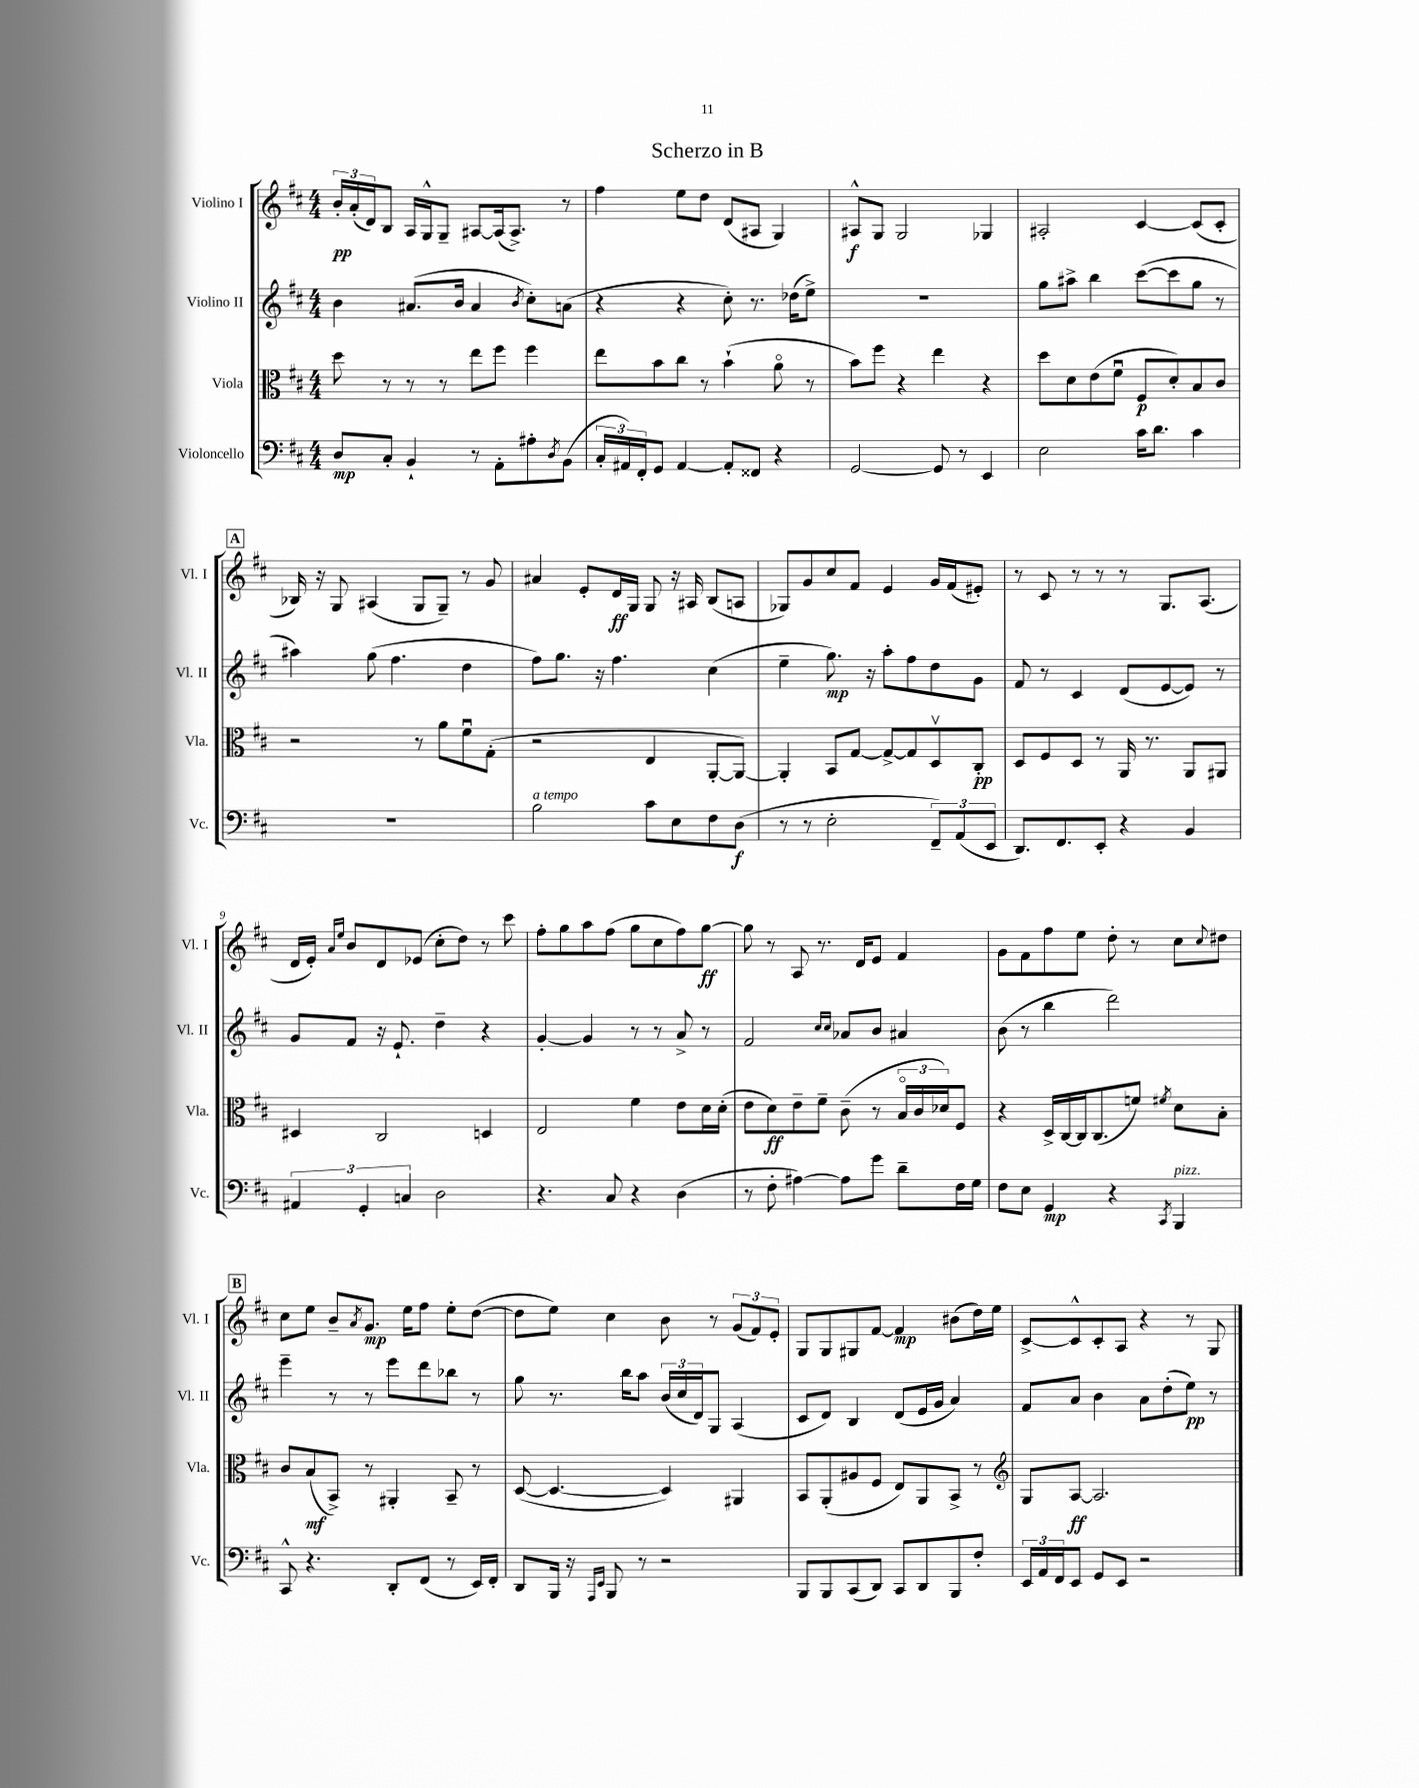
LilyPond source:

\header { title = "Scherzo in B" }
<<
\new StaffGroup <<
\new Staff = "s0" \with { instrumentName = "Violino I" shortInstrumentName = "Vl. I" } {
    \clef treble \key d \major \numericTimeSignature \time 4/4
    \tuplet 3/2 { b'16-.\pp a'16-.( d'16) } b8 a16 g16-^ g8-- ais8~ ais16( ais8.->) r8 |
    fis''4 e''8 d''8 d'8( ais8 g4) |
    ais8-^\f g8 g2 ges4 |
    ais2-. cis'4~ cis'8( cis'8-. |
    \mark \markup { \box "A" } bes16) r16 g8 ais4( g8 g8--) r8 g'8 |
    ais'4 e'8-. d'16\ff g16 g8 r16 ais16 b8( a8 |
    ges8) g'8 cis''8 fis'8 e'4 g'16 fis'16( eis'8-.) |
    r8 cis'8 r8 r8 r8 g8. a8.( |
    d'16 e'16-.) \grace { a'16 e''16 } b'8 d'8 ees'8( cis''8-. d''8) r8 cis'''8 |
    fis''8-. g''8 a''8 fis''8( g''8 cis''8 fis''8) g''8~\ff |
    g''8 r8 a8 r8. d'16 e'8 fis'4 |
    g'8 fis'8 fis''8 e''8 d''8-. r8 cis''8 \appoggiatura { cis''8 } dis''8 |
    \mark \markup { \box "B" } cis''8 e''8 b'8-- \acciaccatura { a'8 } g'8.\mp e''16 fis''8 e''8-. d''8~( |
    d''8 e''8) cis''4 b'8 r8 \tuplet 3/2 { g'8( fis'8) e'8-. } |
    g8 g8 gis8 fis'8~ fis'4\mp bis'8( d''16) e''16 |
    cis'8~-> cis'8-^ cis'8-. a8 r4 r8 g8 \bar "|." |
}
\new Staff = "s1" \with { instrumentName = "Violino II" shortInstrumentName = "Vl. II" } {
    \clef treble \key d \major \numericTimeSignature \time 4/4
    b'4 ais'8.( b'16 ais'4 \acciaccatura { b'8 } cis''8-.) a'8( |
    r4 r4 cis''8-.) r8. des''16( e''8->) |
    r1 |
    g''8 ais''8-> b''4 cis'''8~( cis'''8 g''8 r8 |
    \mark \markup { \box "A" } ais''4) g''8( fis''4. d''4 |
    fis''8) g''8. r16 fis''4. cis''4( |
    e''4-- g''8.\mp) r16 a''8-. fis''8 d''8 g'8 |
    fis'8 r8 cis'4 d'8( e'8~ e'8) r8 |
    g'8 fis'8 r16 e'8.-! d''4-- r4 |
    g'4~-. g'4 r8 r8 a'8-> r8 |
    fis'2 \grace { cis''16 cis''16 } aes'8 b'8 ais'4 |
    b'8( r8 b''4 d'''2) |
    \mark \markup { \box "B" } e'''4-- r8 r8 e'''8 d'''8 bes''8 r8 |
    g''8 r8. b''16 a''8 \tuplet 3/2 { b'16( cis''16 d'16) } g8 a4( |
    cis'8 d'8) b4 d'8( e'16 g'16 a'4) |
    fis'8 a'8 b'4 a'8 d''8-.( e''8\pp) r8 \bar "|." |
}
\new Staff = "s2" \with { instrumentName = "Viola" shortInstrumentName = "Vla." } {
    \clef alto \key d \major \numericTimeSignature \time 4/4
    d''8 r8 r8 r8 e''8 fis''8 fis''4 |
    e''8 b'8 cis''8 r8 b'4-!( a'8\flageolet r8 |
    b'8) fis''8 r4 e''4 r4 |
    d''8 d'8 e'8( fis'8\downbow fis8\p d'8-.) b8 cis'8 |
    \mark \markup { \box "A" } r2 r8 a'8 fis'8\downbow g8-.( |
    r2 e4 a,8~-. a,8~) |
    a,4-. b,8 g8~ g8~-> g8 d8\upbow cis8-.\pp |
    d8 fis8 d8 r8 a,16 r8. a,8 ais,8 |
    dis4 cis2 d4 |
    e2 fis'4 e'8 d'16 d'16-.( |
    e'8 d'8\ff) e'8-- fis'8-- cis'8--( r8 \tuplet 3/2 { b16\flageolet cis'16 des'16) } fis8 |
    r4 d16-> cis16~ cis16 cis8.( f'8) \acciaccatura { fis'8 } d'8 b8-. |
    \mark \markup { \box "B" } cis'8 b8\mf( b,8->) r8 ais,4-. b,8-- r8 |
    d8~( d4.~ d4) ais,4 |
    b,8 a,8-.( ais8 fis8 e8) a,8 b,8-> r8 |
    \clef treble g8 a8~\ff a2. \bar "|." |
}
\new Staff = "s3" \with { instrumentName = "Violoncello" shortInstrumentName = "Vc." } {
    \clef bass \key d \major \numericTimeSignature \time 4/4
    d8\mp cis8-. b,4-! r8 a,8-. ais8-. \acciaccatura { d8 } b,8( |
    \tuplet 3/2 { cis16-. ais,16) fis,16-. } g,8 ais,4~ ais,8-. fisis,8 r4 |
    g,2~ g,8 r8 e,4 |
    e2 cis'16 d'8. cis'4 |
    \mark \markup { \box "A" } R1 |
    b2^\markup { \italic "a tempo" } cis'8 e8 fis8 d8\f( |
    r8 r8 e2-. \tuplet 3/2 { fis,8--) a,8( e,8 } |
    d,8.) fis,8. e,8-. r4 b,4 |
    \tuplet 3/2 { ais,4 g,4-. c4 } d2 |
    r4. cis8 r4 d4( |
    r8 fis8-. ais4~) ais8 g'8 d'8-- fis16 g16 |
    fis8 e8 g,4\mp r4 \acciaccatura { cis,8 } b,,4^\markup { \italic "pizz." } |
    \mark \markup { \box "B" } cis,8-^ r4. d,8-. fis,8( r8 e,16) fis,16-. |
    d,8 b,,16 r16 \grace { a,,16 e,16 } b,,8 r8 r2 |
    b,,8 b,,8 cis,8( d,8) cis,8 d,8 b,,8 fis8-. |
    \tuplet 3/2 { e,16 a,16 fis,16 } e,8 g,8 e,8 r2 \bar "|." |
}
>>
>>
